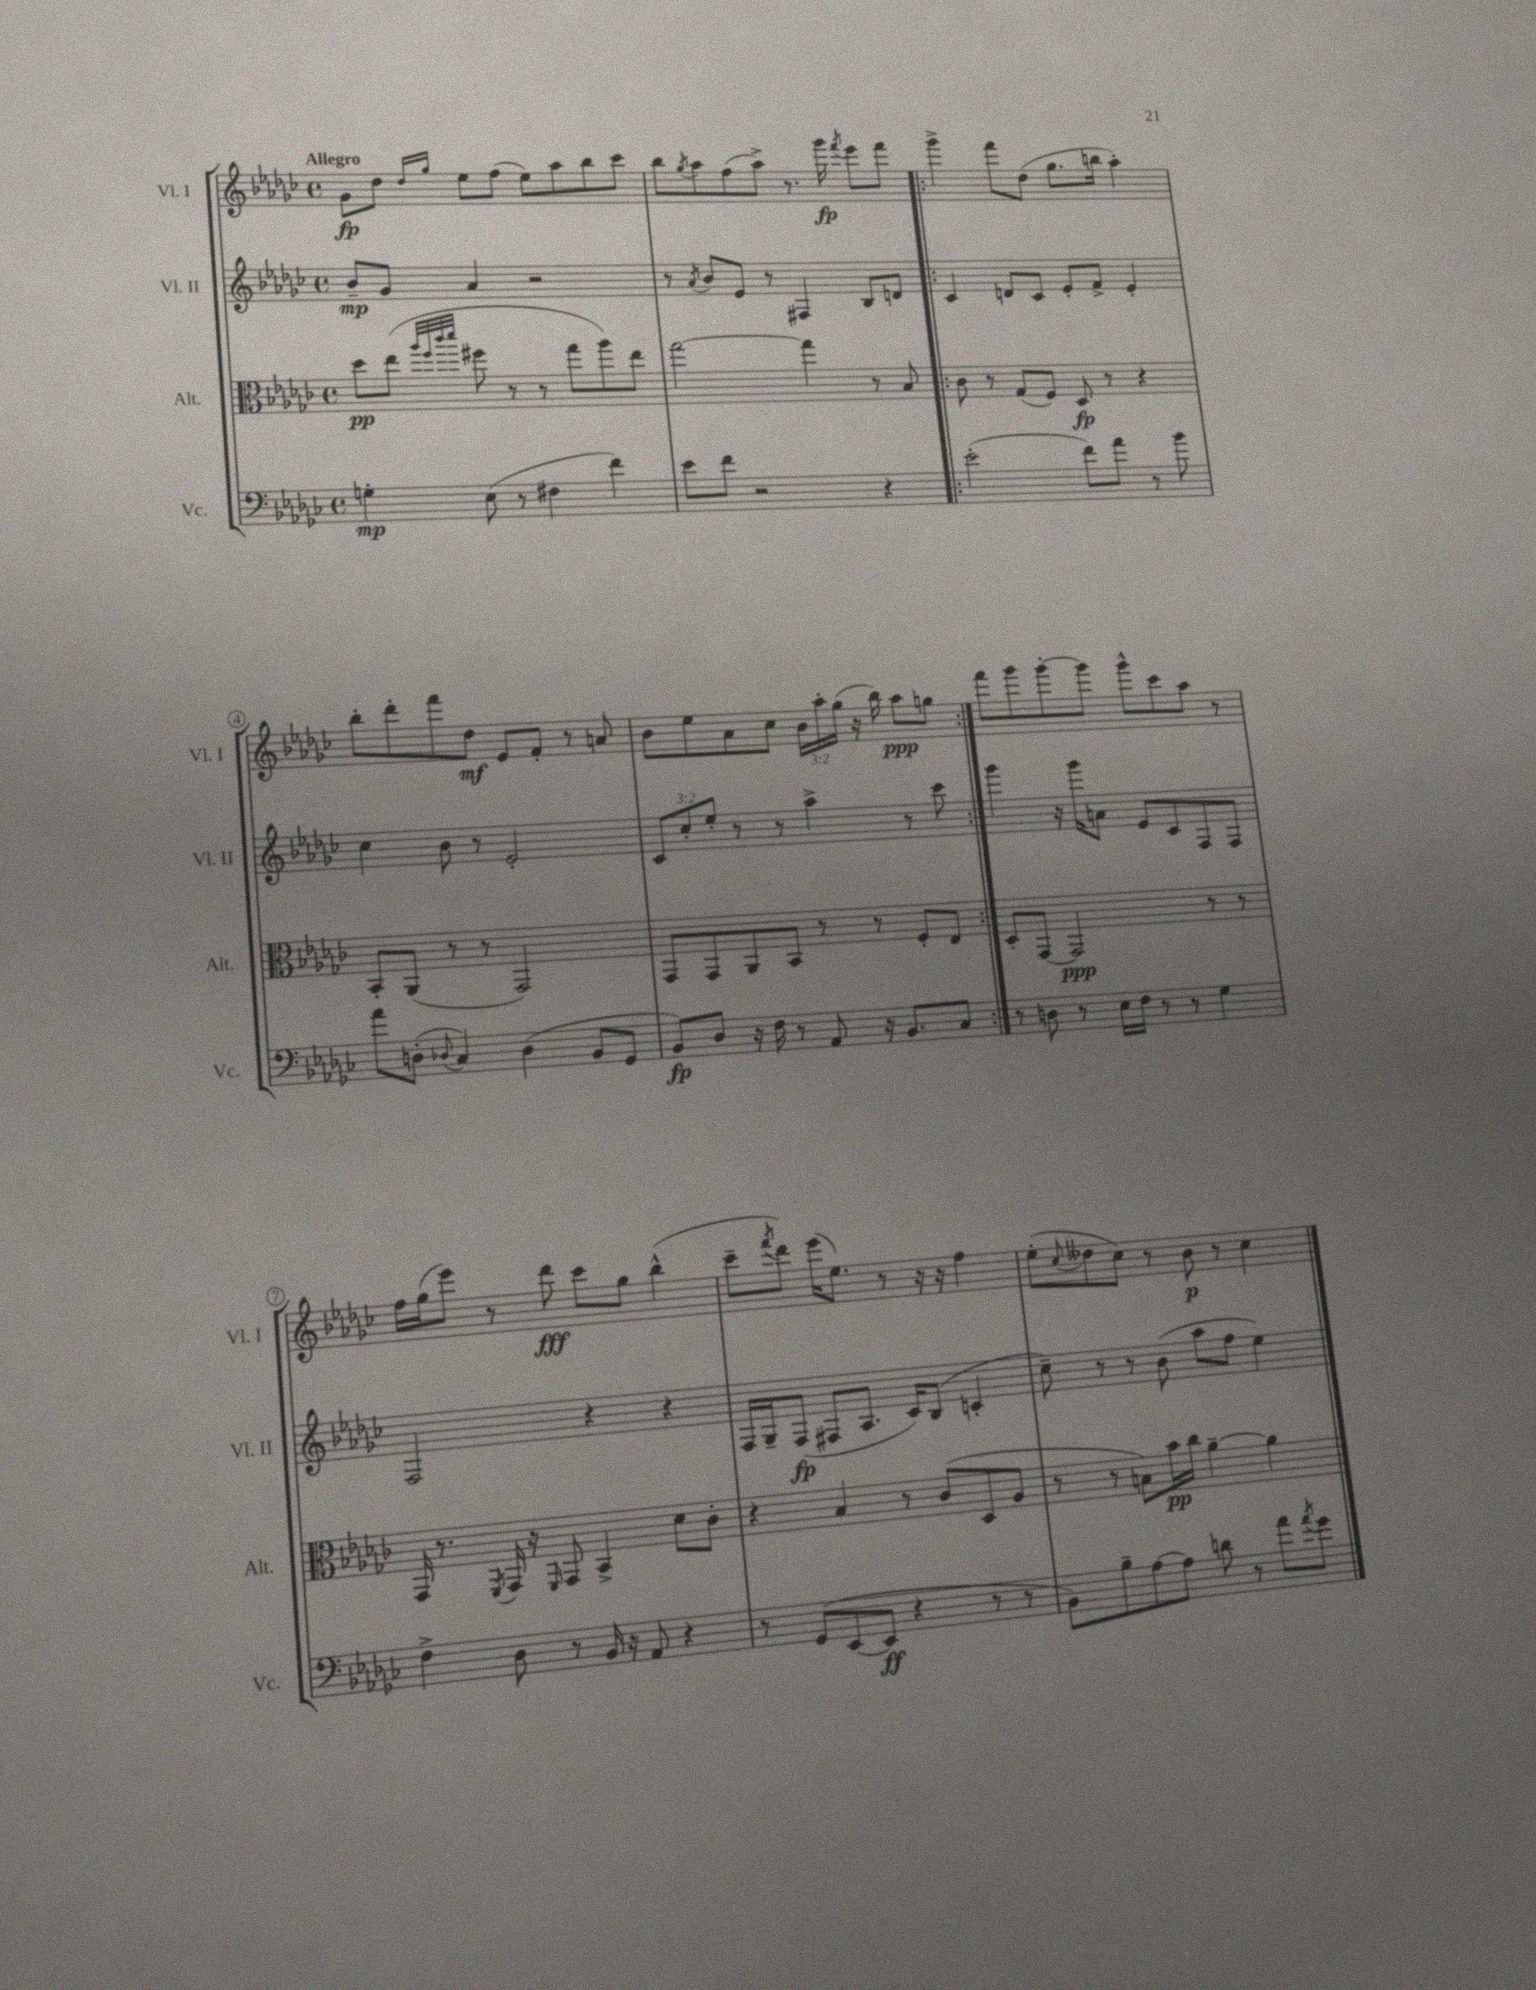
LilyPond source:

<<
\new StaffGroup <<
\new Staff = "s0" \with { instrumentName = "Vl. I" shortInstrumentName = "Vl. I" } {
    \clef treble \key ges \major \defaultTimeSignature \time 4/4 \override Staff.TupletNumber.text = #tuplet-number::calc-fraction-text \tempo "Allegro"
    ges'8\fp des''8 \grace { des''16 ges''16 } ees''8 f''8( ees''8) aes''8 bes''8 ces'''8 |
    bes''8 \acciaccatura { ges''8 } aes''8 f''8( aes''8->) r8. ges'''16\fp \acciaccatura { f'''8 } ees'''8 f'''8 |
    \repeat volta 2 { ges'''4-> f'''8 des''8( ges''8. b''16 aes''4-.) |
    bes''8-. des'''8-. f'''8 des''8\mf ees'8 f'8-. r8 a'8 |
    bes'8 ees''8 aes'8 ces''8 \tuplet 3/2 { bes'16 aes''16-. ges''16( } r16 bes''16) aes''8\ppp g''8 | }
    f'''8 ges'''8 ges'''8~-. ges'''8 ges'''8-^ ces'''8 aes''8 r8 |
    f''16 ges''16( ees'''8) r8 des'''8\fff ces'''8 ges''8 bes''4-^( |
    ces'''8-- \acciaccatura { f'''8 } des'''8) ees'''16( ees''8.) r8 r16 r16 f''4 |
    ees''8-.( \appoggiatura { ces''8 } deses''8 ces''8) r8 bes'8\p r8 ces''4 \bar "|." |
}
\new Staff = "s1" \with { instrumentName = "Vl. II" shortInstrumentName = "Vl. II" } {
    \clef treble \key ges \major \defaultTimeSignature \time 4/4 \override Staff.TupletNumber.text = #tuplet-number::calc-fraction-text
    bes'8--\mp ges'8 aes'4 r2 |
    r8 \acciaccatura { aes'8 } bes'8 ees'8 r8 fis4 bes8 d'8 |
    \repeat volta 2 { ces'4 d'8 ces'8 ees'8-. f'8-> ees'4-. |
    ces''4 bes'8 r8 ees'2-. |
    \tuplet 3/2 { ces'8 ces''8-. ees''8-. } r8 r8 aes''4-> r8 ces'''8 | }
    ges'''4 r16 ges'''16 a'8 ees'8 ces'8 f8 f8 |
    f2 r4 r4 |
    f16 ges16-- f8\fp( fis8 aes8. ces'16) bes8( c'4-. |
    ces''8--) r8 r8 bes'8( aes''8 f''8 ees''4) \bar "|." |
}
\new Staff = "s2" \with { instrumentName = "Alt." shortInstrumentName = "Alt." } {
    \clef alto \key ges \major \defaultTimeSignature \time 4/4
    des''8\pp ees''8( \grace { aes''32 f''32 ces'''32 des'''32 } fis''8 r8 r8 ges''8 aes''8) ees''8 |
    ges''2~ ges''4 r8 bes8 |
    \repeat volta 2 { ces'8 r8 ges8( f8) des8\fp r8 r4 |
    bes,8-. aes,8( r8 r8 ges,2) |
    ges,8 ges,8 aes,8 bes,8 r8 r8 f8-. ees8 | }
    des8-. ges,8~ ges,2\ppp r8 r8 |
    ges,16 r8. \acciaccatura { f,8 } ges,16 r16 \grace { f,16 } ges,8 bes,4-> des'8 ces'8-. |
    r4 bes4 r8 ces'8( des8 aes8 |
    r8 r8 b8) bes'16\pp ces''16 aes'4~-- aes'4 \bar "|." |
}
\new Staff = "s3" \with { instrumentName = "Vc." shortInstrumentName = "Vc." } {
    \clef bass \key ges \major \defaultTimeSignature \time 4/4
    g4-.\mp ees8( r8 fis4 f'4) |
    ees'8 f'8 r2 r4 |
    \repeat volta 2 { ees'2-.( f'8) aes'8 r8 bes'8 |
    aes'8 d8-.( \appoggiatura { des8 } ces4) des4( bes,8 ges,8 |
    bes,8\fp) des8 r16 f16 r8 aes,8 r16 bes,8. ces8 | }
    r8 d8 r8 ees16 f16 r8 r8 ges4 |
    f4-> des8 r8 bes,16 r16 aes,8 r4 |
    r8 ges,8( ees,8~ ees,8\ff r4 r8 r8 |
    bes,8) bes8-- aes8~ aes8 d'8 r8 aes'8 \acciaccatura { aes'8 } ges'8 \bar "|." |
}
>>
>>
\layout { \context { \Score \override BarNumber.stencil = #(make-stencil-circler 0.1 0.3 ly:text-interface::print) } }
